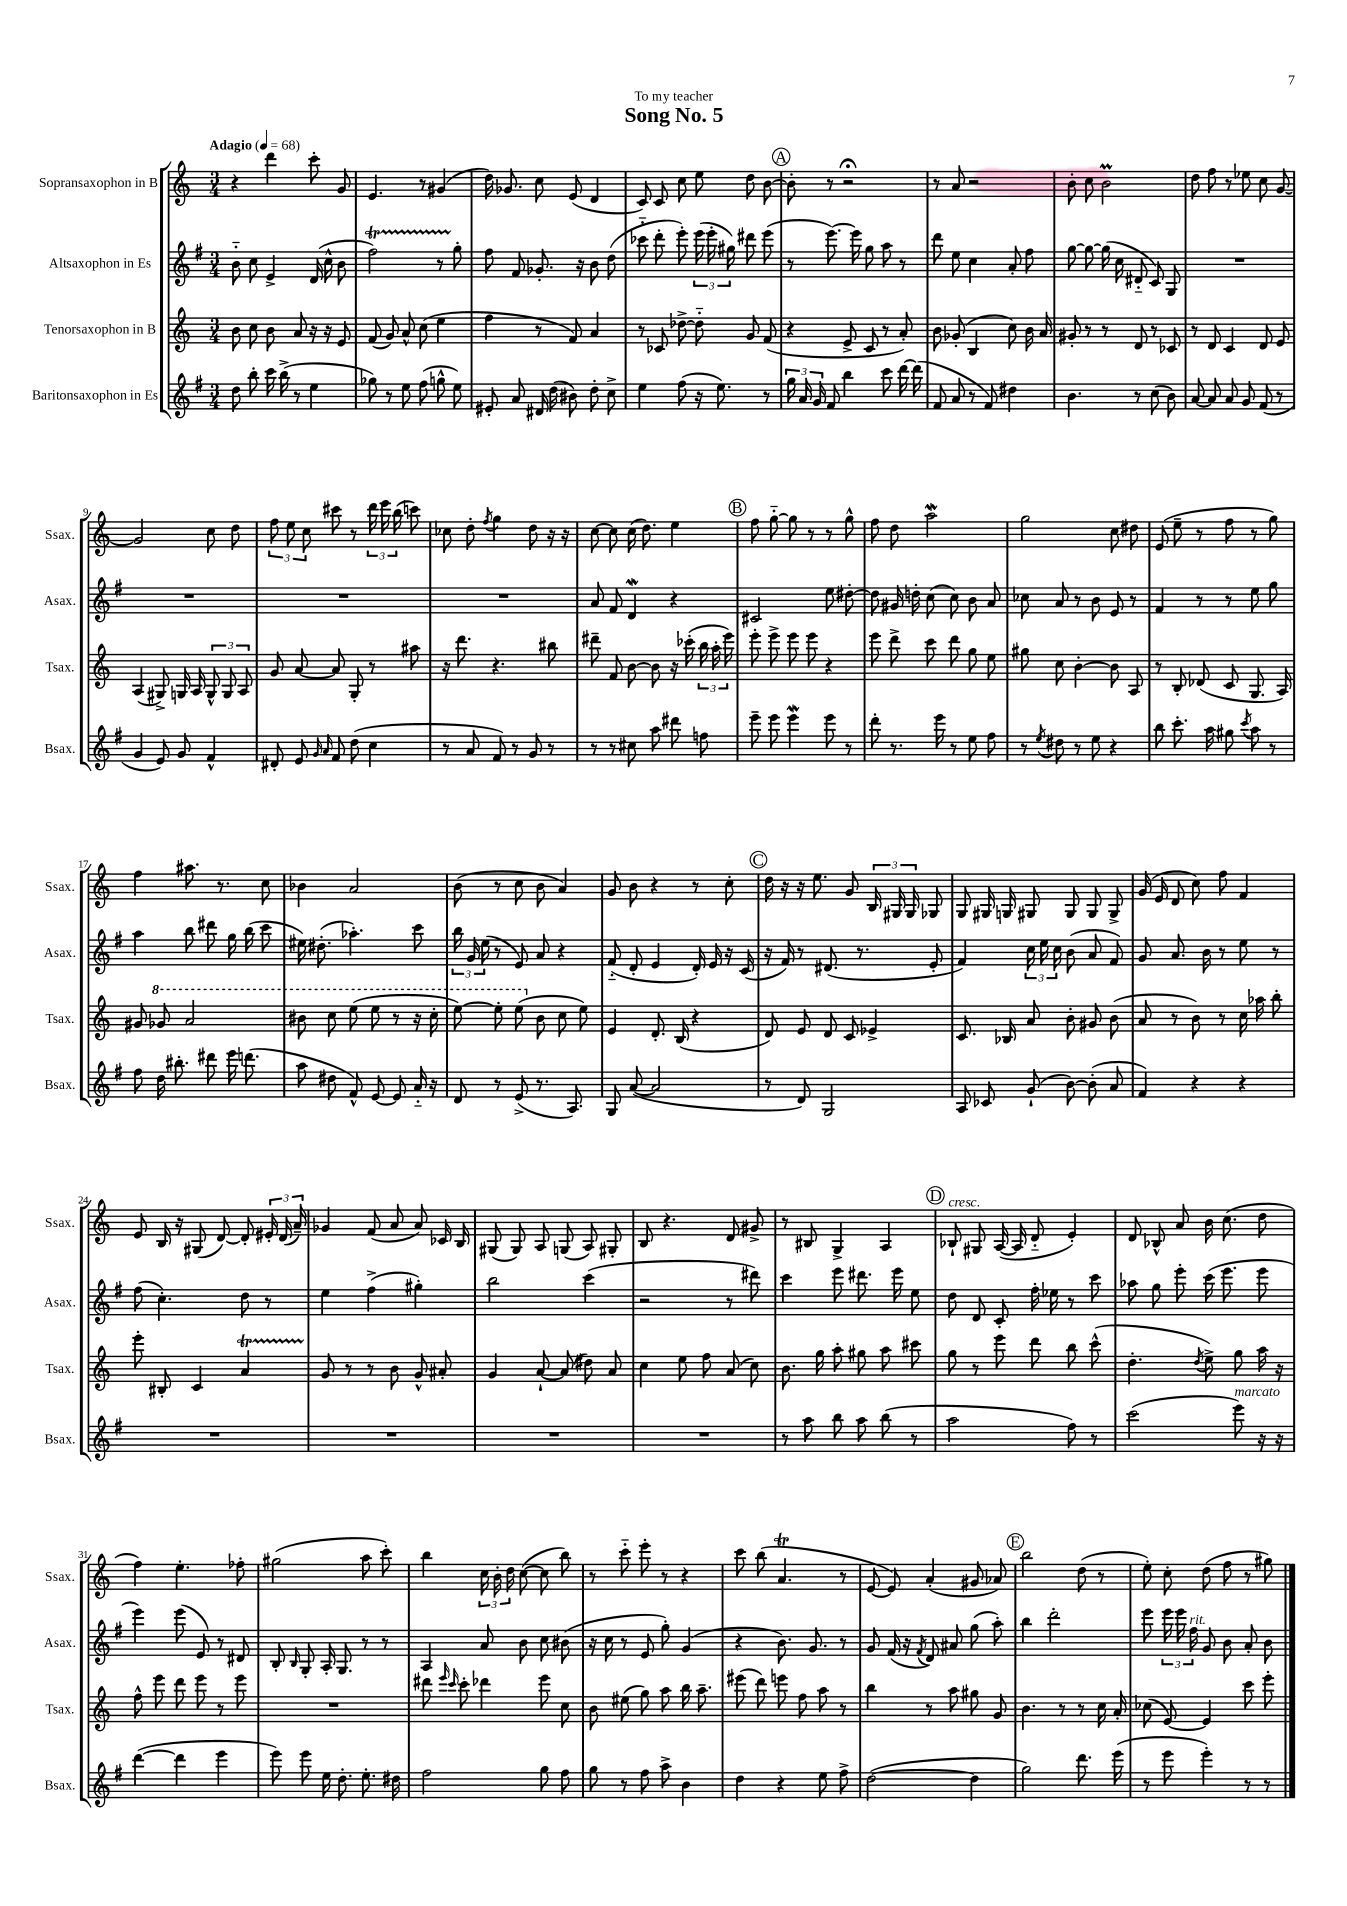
\header { title = "Song No. 5" dedication = "To my teacher" }
<<
\new StaffGroup <<
\new Staff = "s0" \with { instrumentName = "Sopransaxophon in B" shortInstrumentName = "Ssax." } {
    \clef treble \key c \major \numericTimeSignature \time 3/4 \tempo "Adagio" 4 = 68
    \autoBeamOff r4 d'''4 c'''8-. g'8 |
    e'4. r8 gis'4( |
    d''16) ges'8. c''8 e'8( d'4 |
    c'8) c'8 c''8 e''8 d''8 b'8~ |
    \mark \markup { \circle "A" } b'8-. r8 r2\fermata |
    r8 a'8 r2 |
    b'8-. c''8 b'2\prall |
    d''8 f''8 r8 ees''8 c''8 g'8~ |
    g'2 c''8 d''8 |
    \tuplet 3/2 { f''8 e''8 c''8 } cis'''8 r8 \tuplet 3/2 { d'''16 e'''16 b''16( } c'''8) |
    ces''8 d''8-. \acciaccatura { f''8 } g''4 d''8 r16 r16 |
    c''8~ c''8 c''16( d''8.) e''4 |
    \mark \markup { \circle "B" } f''8 g''8~-_ g''8 r8 r8 g''8-^ |
    f''8 d''8 a''2\mordent |
    g''2 c''8 dis''8 |
    e'8( e''8-- r8 f''8 r8 g''8) |
    f''4 ais''8. r8. c''8 |
    bes'4 a'2 |
    b'8( r8 c''8 b'8 a'4) |
    g'8 b'8 r4 r8 c''8-. |
    \mark \markup { \circle "C" } d''16 r16 r16 e''8. g'8 \tuplet 3/2 { b16 gis16 gis16 } ges8 |
    g8 gis16 g16 gis8 gis8 gis8 gis8-> |
    g'16( e'16 d'8 c''8) f''8 f'4 |
    e'8 b16 r16 gis8( d'8~) d'8-. \tuplet 3/2 { eis'16-. d'16( a'16--) } |
    ges'4 f'8( a'8 a'8) ces'16 b16 |
    gis8( gis8) a8 g8( a8) gis8-. |
    b8 r4. d'8 gis'8-> |
    r8 bis8 g4-> a4 |
    \mark \markup { \circle "D" } bes8-!^\markup { \italic "cresc." } gis8 a16~( a16 d'8-_ e'4-.) |
    d'8 bes8-^ a'8 b'16 c''8.( d''8 |
    f''4) e''4.-. fes''8-. |
    gis''2( a''8 c'''8-.) |
    b''4 \tuplet 3/2 { c''16 b'16-. d''16 } c''8~( c''8 b''8) |
    r8 c'''8-_ e'''8-. r8 r4 |
    c'''8 b''8( a'4.\trill r8 |
    e'8~ e'8) a'4-.( gis'8 aes'8) |
    \mark \markup { \circle "E" } b''2 d''8( r8 |
    e''8-.) c''8-. d''8( f''8 r8 gis''8) \bar "|." |
}
\new Staff = "s1" \with { instrumentName = "Altsaxophon in Es" shortInstrumentName = "Asax." } {
    \clef treble \key g \major \numericTimeSignature \time 3/4
    \autoBeamOff b'8-_ c''8 e'4-> d'16( c''16-^ b'8 |
    fis''2\startTrillSpan) r8 g''8-.\stopTrillSpan |
    fis''8 fis'8 ges'8.-. r16 b'8 d''8( |
    ces'''8-_ d'''8-. e'''8-.) \tuplet 3/2 { e'''16( e'''16-. gis''16) } dis'''8 e'''8( |
    \mark \markup { \circle "A" } r8 e'''8.~) e'''16 g''8 a''8 r8 |
    d'''8 e''8 c''4 a'8-. fis''8 |
    g''8~ g''8~ g''16( c''16 dis'8-_ c'8) g8 |
    R2. |
    R2. |
    R2. |
    R2. |
    a'8 fis'8 d'4\mordent r4 |
    \mark \markup { \circle "B" } cis'2 e''8 dis''8~-. |
    dis''8 gis'16 d''16-. c''8( c''8) b'8 a'8 |
    ces''8 a'8 r8 b'8 e'8 r8 |
    fis'4 r8 r8 e''8 g''8 |
    a''4 b''8 dis'''8 g''16 b''16( c'''8 |
    eis''16) dis''8.-.( aes''4.-.) c'''8 |
    \tuplet 3/2 { b''16 g'16 e''16( } r8 e'8) a'8 r4 |
    fis'8-_( d'8-. e'4 d'16-.) e'16 r16 c'16( |
    \mark \markup { \circle "C" } r16 fis'16) r8 dis'8.( r8. e'8-. |
    fis'4) \tuplet 3/2 { c''16 e''16 c''16 } b'8( a'8 fis'8) |
    g'8 a'8. b'16 r8 e''8 r8 |
    fis''8( c''4.-.) d''8 r8 |
    e''4 fis''4->( gis''4-.) |
    b''2 c'''4( |
    r2 r8 dis'''8) |
    c'''4 e'''8 dis'''8. e'''16 e''8 |
    \mark \markup { \circle "D" } d''8 d'8 c'8-. fis''16-. ees''16 r8 c'''8 |
    aes''8 g''8 e'''8-. c'''16( e'''8. e'''8 |
    e'''4) e'''8( e'8) r8 dis'8 |
    b8-. \grace { b16 } g8-. a16-. g8. r8 r8 |
    a4 a'8 b'8 c''8 bis'8( |
    r16 c''16 r8 e'8 g''8-.) g'4( |
    r4 b'8.) g'8. r8 |
    g'8 fis'16( r16 \acciaccatura { fis'8 } d'8) ais'8 g''8( a''8-.) |
    \mark \markup { \circle "E" } b''4 d'''2-. |
    e'''8 \tuplet 3/2 { e'''16 e'''16 fis''16^\markup { \italic "rit." } } g'8 b'8 a'8-. b'8 \bar "|." |
}
\new Staff = "s2" \with { instrumentName = "Tenorsaxophon in B" shortInstrumentName = "Tsax." } {
    \clef treble \key c \major \numericTimeSignature \time 3/4
    \autoBeamOff b'8 c''8 b'8 a'8 r16 r16 e'8 |
    f'8( g'8) a'8-^ c''8( e''4 |
    f''4 r8 f'8) a'4 |
    r8 ces'8 des''8~-> des''8-_ g'8 f'8( |
    \mark \markup { \circle "A" } r4 e'8-> c'8 r8 a'8-.) |
    b'8 ges'8-.( b4 c''8) b'16 a'16 |
    gis'8-. r8 r8 d'8 r8 ces'8 |
    r8 d'8 c'4 d'8 e'8 |
    a4( gis8->) g16 a16 \tuplet 3/2 { g8-^ g8 a8 } |
    g'8 a'8~ a'8 g8-. r8 ais''8 |
    r16 d'''8. r4. bis''8 |
    dis'''8-- f'8 b'8~ b'8 r16 ces'''16-.( \tuplet 3/2 { b''16 a''16-. e'''16) } |
    \mark \markup { \circle "B" } e'''8-. e'''8-> e'''8 e'''8 r4 |
    e'''8 d'''8-> c'''8 d'''8 g''8 e''8 |
    gis''8 c''8 b'4~-. b'8 a8 |
    r8 b8-. des'8( c'8 g8. a16) |
    gis'8 \ottava #1 ges''8 a''2 |
    bis''8 c'''8 e'''8( e'''8 r8 r16 c'''16-. |
    e'''8~) e'''8-. e'''8( \ottava #0 b'8 c''8 e''8) |
    e'4 d'8.-. b16( r4 |
    \mark \markup { \circle "C" } d'8) e'8 d'8 c'8 ees'4-> |
    c'8. bes16 a'8 b'8-. gis'8 b'8( |
    a'8 r8 b'8) r8 c''16 aes''16 b''8-. |
    e'''8-. bis8-. c'4 a'4\startTrillSpan |
    g'8\stopTrillSpan r8 r8 b'8 g'8-^ ais'8-. |
    g'4 a'8~-! a'8( dis''8) a'8 |
    c''4 e''8 f''8 a'8( c''8) |
    b'8. g''16 a''8-. gis''8 a''8 cis'''8 |
    \mark \markup { \circle "D" } g''8 r8 e'''8 d'''8 b''8 c'''8-^( |
    d''4.-. \acciaccatura { d''8 } e''8->) g''8 a''16 r16 |
    f''8-^ e'''8 d'''8 e'''8 r8 e'''8 |
    R2. |
    dis'''8 \grace { e'''16 c'''16 } c'''8-. des'''4 e'''8 c''8 |
    b'8 eis''8( g''8) a''8 b''16 a''8.-- |
    eis'''8( d'''8) e'''8 f''8 a''8 r8 |
    b''4 r8 a''8 gis''8 g'8 |
    \mark \markup { \circle "E" } b'4. r8 r8 c''16 a'16-. |
    ces''8( e'8~) e'4 c'''8 e'''8-. \bar "|." |
}
\new Staff = "s3" \with { instrumentName = "Baritonsaxophon in Es" shortInstrumentName = "Bsax." } {
    \clef treble \key g \major \numericTimeSignature \time 3/4
    \autoBeamOff d''8 b''8-. c'''16 b''16->( r8 e''4 |
    ges''8) r8 e''8 fis''8( g''8-^ e''8) |
    eis'8-. a'8 dis'16 d''16( bis'8) d''8-. c''8-> |
    e''4 fis''8( r16 e''8.) r8 |
    \mark \markup { \circle "A" } \tuplet 3/2 { g''16 a'16 g'16 } fis'8 b''4 c'''8 d'''16~ d'''16( |
    fis'8 a'8 r8 fis'8) dis''4 |
    b'4. r8 c''8( b'8) |
    a'8~ a'8 a'8 g'8 fis'8( r8 |
    g'4 e'8) g'8 fis'4-^ |
    dis'8-. e'8 \grace { g'16 a'16 } fis'8 d''8( c''4 |
    r8 a'8 fis'8) r8 g'8 r8 |
    r8 r8 cis''8 a''8 dis'''8 f''8 |
    \mark \markup { \circle "B" } e'''8-- e'''8 e'''4\mordent e'''8 r8 |
    d'''8-. r8. e'''16 r8 e''8 fis''8 |
    r8 \acciaccatura { e''8 } dis''8 r8 e''8 r4 |
    b''8 c'''8.-. a''16 gis''8 \acciaccatura { c'''8 } a''8 r8 |
    fis''8 d''16 bis''8.-. dis'''8 e'''16 d'''8.( |
    a''8 dis''8 fis'8-^) e'8~ e'8 a'16-_ r16 |
    d'8 r8 e'8->( r8. a8.) |
    g8 a'8~( a'2 |
    \mark \markup { \circle "C" } r8 d'8) g2 |
    a8 ces'8 g'8-!( b'8~) b'8-.( a'8 |
    fis'4) r4 r4 |
    R2. |
    R2. |
    R2. |
    R2. |
    r8 a''8 b''8 a''8 b''8( r8 |
    \mark \markup { \circle "D" } a''2 fis''8) r8 |
    c'''2( e'''8^\markup { \italic "marcato" }) r16 r16 |
    d'''4~( d'''4 e'''4 |
    e'''8) e'''8 e''16 d''8.-. e''8.-. dis''16 |
    fis''2 g''8 fis''8 |
    g''8 r8 fis''8 a''8-> b'4 |
    d''4 r4 e''8 fis''8-> |
    d''2~( d''4 |
    \mark \markup { \circle "E" } g''2) d'''8. e'''16( |
    r8 e'''8 e'''4-.) r8 r8 \bar "|." |
}
>>
>>
